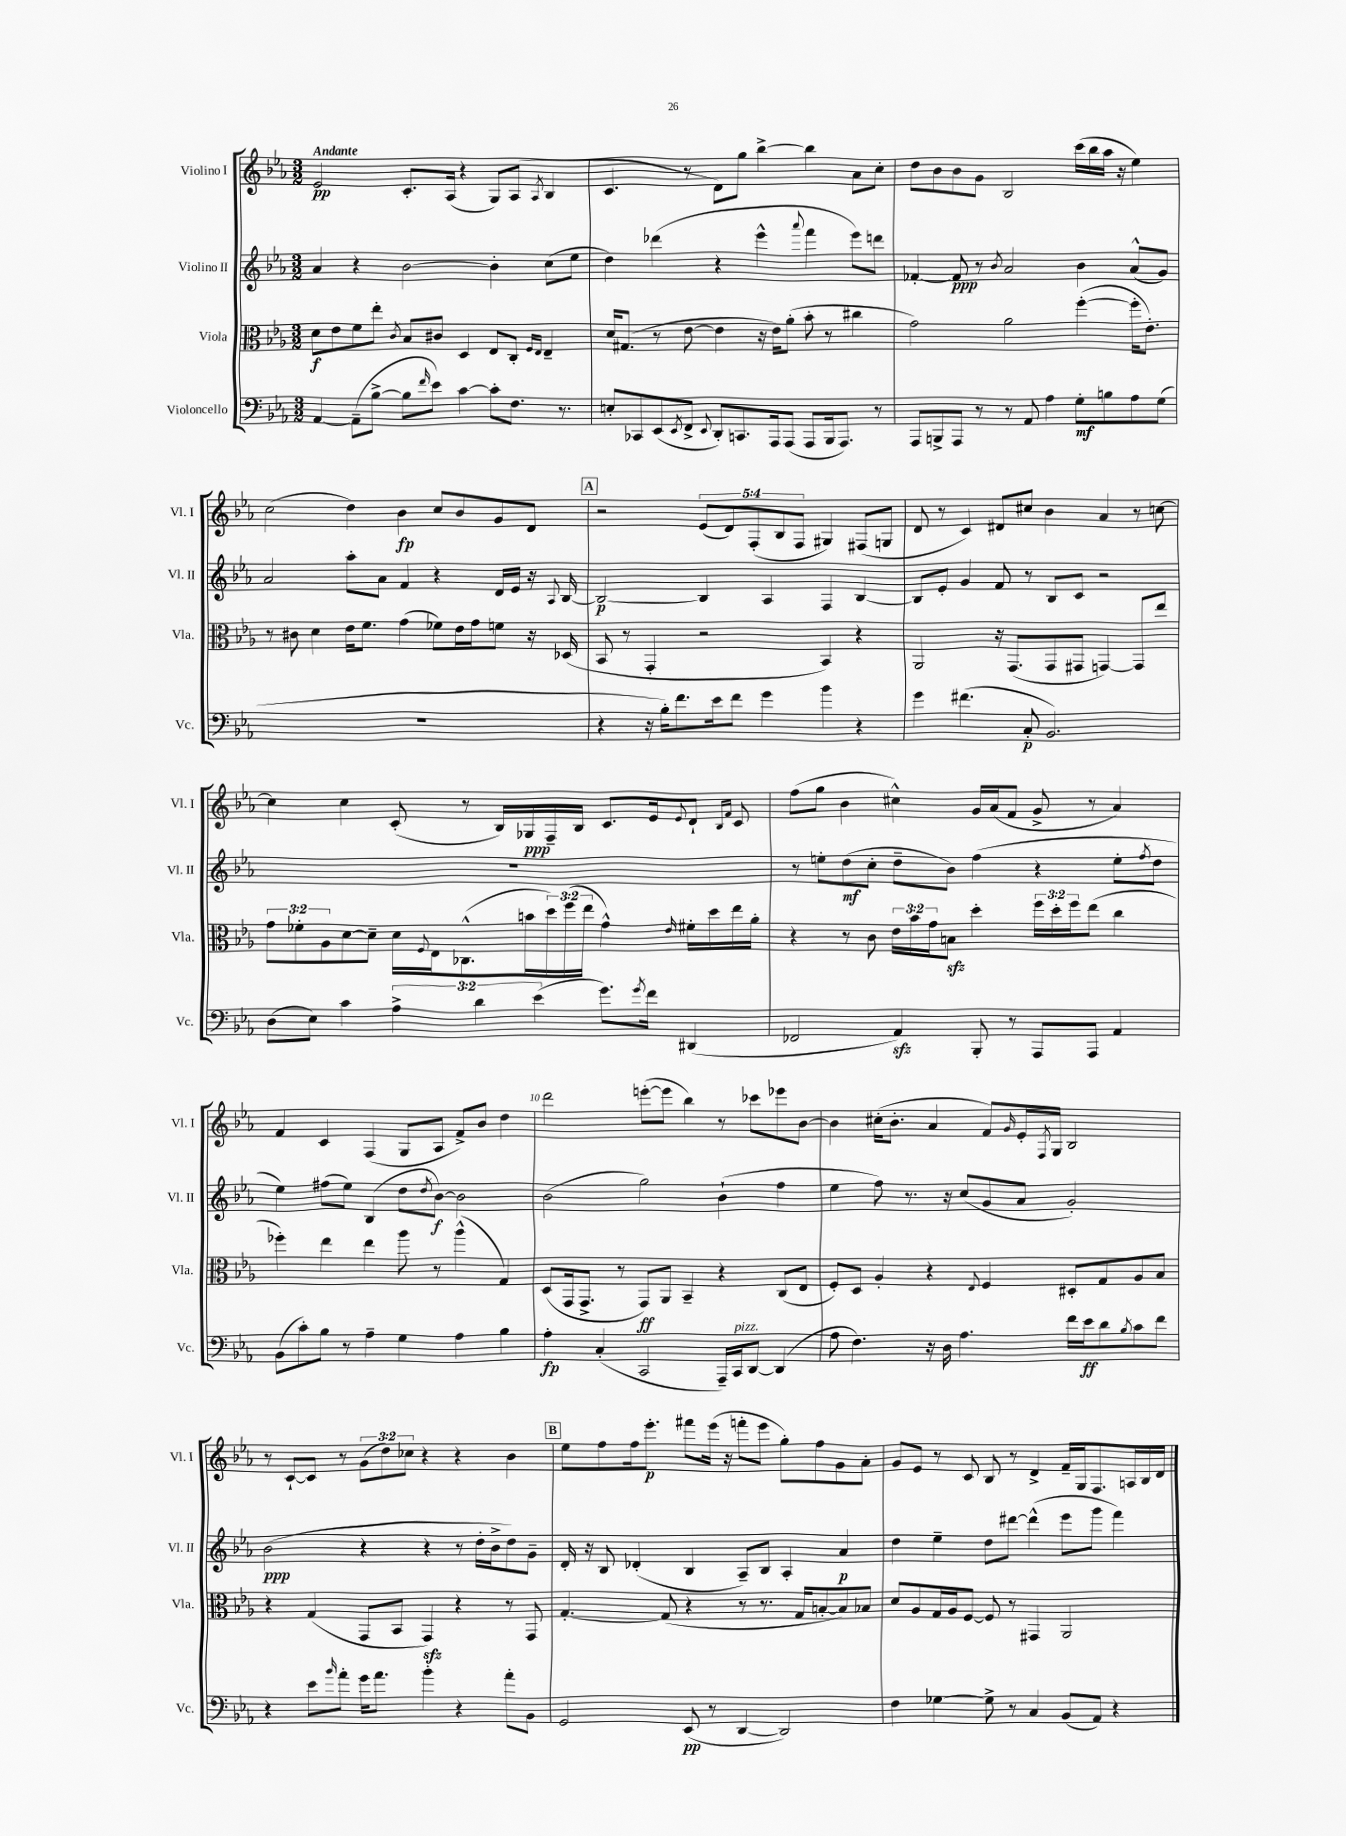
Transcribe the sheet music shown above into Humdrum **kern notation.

**kern	**dynam	**kern	**dynam	**kern	**dynam	**kern	**dynam
*part4	*part4	*part3	*part3	*part2	*part2	*part1	*part1
*staff4	*staff4	*staff3	*staff3	*staff2	*staff2	*staff1	*staff1
*I"Violoncello	*	*I"Viola	*	*I"Violino II	*	*I"Violino I	*
*I'Vc.	*	*I'Vla.	*	*I'Vl. II	*	*I'Vl. I	*
*clefF4	*	*clefC3	*	*clefG2	*	*clefG2	*
*k[b-e-a-]	*	*k[b-e-a-]	*	*k[b-e-a-]	*	*k[b-e-a-]	*
*M3/2	*	*M3/2	*	*M3/2	*	*M3/2	*
=1	=1	=1	=1	=1	=1	=1	=1
!	!	!	!	!	!	!LO:TX:a:B:t=Andante	!
[4AA-/	.	8d\L	f	4a-/	.	2e-/	pp
.	.	8e-\	.	.	.	.	.
(8AA-~\L]	.	8f\	.	4r	.	.	.
[8B-^\J	.	8ee-'\J	.	.	.	.	.
.	.	8qc/	.	.	.	.	.
8B-\L]	.	8B-/L	.	[2b-\	.	8.c'/L	.
16qqf/	.	.	.	.	.	.	.
8e-\J)	.	8c#X/J	.	.	.	.	.
.	.	.	.	.	.	(16A-/Jk	.
[4c\	.	4D/	.	.	.	4r	.
8c'\L]	.	8E-/L	.	4b-'\]	.	8G/L)	.
8.F\J	.	8C'/J	.	.	.	(8A-/J	.
.	.	16qqF/LL	.	.	.	.	.
.	.	16qqE-/JJ	.	.	.	8qA-/	.
.	.	4E-~/	.	(8cc\L	.	4B-/	.
8.r	.	.	.	.	.	.	.
.	.	.	.	8ee-\J	.	.	.
=2	=2	=2	=2	=2	=2	=2	=2
8En'/L	.	16d/KL	.	4dd\)	.	4.c/	.
.	.	(8.G#X/J	.	.	.	.	.
8CC-X/	.	.	.	.	.	.	.
(8EE-/	.	8r	.	(4ddd-X\	.	.	.
8qEE-/	.	.	.	.	.	.	.
8FF^/J	.	[8e-\	.	.	.	8r	.
8qqEE-/	.	.	.	.	.	.	.
8DD'/L)	.	4e-\]	.	4r	.	8d\L)	.
8.CCn/	.	.	.	.	.	8gg\J	.
.	.	16r	.	4eee-^^\	.	[4bb-^\	.
16AAA-/k	.	16e-\KL)	.	.	.	.	.
(8AAA-/J	.	(8a-'\J	.	.	.	.	.
.	.	.	.	8qqaaa-/	.	.	.
8AAA-/L	.	8b-'\	.	4fff\	.	4bb-\]	.
16BBB-/k	.	8r	.	.	.	.	.
8.AAA-/J)	.	.	.	.	.	.	.
.	.	4cc#X\	.	8eee-\L)	.	8a-\L	.
8r	.	.	.	8dddn\J	.	8cc'\J	.
=3	=3	=3	=3	=3	=3	=3	=3
8AAA-/L	.	2g\)	.	[4f-X'/	.	8dd\L	.
8BBBn^/	.	.	.	.	.	8b-\	.
8AAA-/J	.	.	.	8f-/]	ppp	8b-\	.
8r	.	.	.	8r	.	8g\J	.
.	.	.	.	8qb-/	.	.	.
8r	.	2a-\	.	2a-/	.	2B-/	.
8AA-/	.	.	.	.	.	.	.
4A-\	.	.	.	.	.	.	.
8G'\L	mf	([4ff'\	.	4b-\	.	(16ccc\LL	.
.	.	.	.	.	.	16bb-\	.
8Bn\	.	.	.	.	.	16aa-\JJ	.
.	.	.	.	.	.	16r	.
8A-\	.	16ff'\KL]	.	(8a-^^/L	.	4ee-\)	.
.	.	8.e-'\J)	.	.	.	.	.
(8G\J	.	.	.	8g/J)	.	.	.
!!LO:LB:g=z
=4	=4	=4	=4	=4	=4	=4	=4
1.r	.	8r	.	2a-/	.	(2cc\	.
.	.	8c#X\	.	.	.	.	.
.	.	4d\	.	.	.	.	.
.	.	16e-\KL	.	8aa-'\L	.	4dd\)	.
.	.	8.f\J	.	.	.	.	.
.	.	.	.	8a-\J	.	.	.
.	.	(4g\	.	4f/	.	4b-\	fp
.	.	8f-X\L)	.	4r	.	8cc/L	.
.	.	16e-\L	.	.	.	8b-/	.
.	.	16g\J	.	.	.	.	.
.	.	8fn\J	.	16d/LL	.	8g/	.
.	.	.	.	16e-/JJ	.	.	.
.	.	16r	.	16r	.	8d/J	.
.	.	.	.	8qqA-/	.	.	.
.	.	(16D-X/	.	[16B-/	.	.	.
!!LO:REH:place=s1:t=A
=5	=5	=5	=5	=5	=5	=5	=5
4r	.	8BB-/	.	2B-/_	p	2r	.
.	.	8r	.	.	.	.	.
16r	.	4GG'/	.	.	.	.	.
16B-'\KL)	.	.	.	.	.	.	.
8.f\	.	.	.	.	.	.	.
.	.	2r	.	4B-/]	.	(10e-/L	.
16e-\k	.	.	.	.	.	.	.
.	.	.	.	.	.	10d/)	.
8f\J	.	.	.	.	.	.	.
.	.	.	.	.	.	(10F'/	.
4g\	.	.	.	4A-/	.	.	.
.	.	.	.	.	.	10B-/	.
.	.	.	.	.	.	10F/J	.
4b-\	.	4BB-/)	.	4F/	.	4G#X/)	.
4r	.	4r	.	[4B-/	.	(8F#X/L	.
.	.	.	.	.	.	8Gn/J	.
=6	=6	=6	=6	=6	=6	=6	=6
4g\	.	2AA-/	.	8B-/L]	.	8d/	.
.	.	.	.	8e-'/J	.	8r	.
(4.f#X\	.	.	.	4g/	.	4c/)	.
.	.	16r	.	8f/	.	8d#X/L	.
.	.	(8.GG/L	.	.	.	.	.
8C'/	p	.	.	8r	.	8cc#X/J	.
2.BB-/)	.	8GG/	.	8B-/L	.	4b-\	.
.	.	8GG#X/J	.	8c/J	.	.	.
.	.	[4GGn/)	.	2r	.	4a-/	.
.	.	8GG/L]	.	.	.	8r	.
.	.	8ee-/J	.	.	.	[8ccn\	.
!!LO:LB:g=z
=7	=7	=7	=7	=7	=7	=7	=7
(8D\L	.	12g\L	.	1.r	.	4cc\]	.
.	.	12f-X'\	.	.	.	.	.
8E-\J)	.	.	.	.	.	.	.
.	.	12A-\	.	.	.	.	.
4c\	.	[8d\	.	.	.	4cc\	.
.	.	8d~\J]	.	.	.	.	.
6A-^\	.	16d\LL	.	.	.	(8c'/	.
.	.	8qqF/	.	.	.	.	.
.	.	16E-\J	.	.	.	.	.
.	.	(8.C-X^^\	.	.	.	8r	.
6d\	.	.	.	.	.	.	.
.	.	.	.	.	.	16B-/LL)	.
.	.	16bn\L	.	.	.	16G-X/	ppp
(6e-\	.	.	.	.	.	.	.
.	.	24dd\)	.	.	.	16F~/	.
.	.	(24ff\	.	.	.	.	.
.	.	.	.	.	.	16B-/JJ	.
.	.	24ee-\JJ	.	.	.	.	.
8.g\L)	.	4g^^\)	.	.	.	8.c/L	.
8qg/	.	.	.	.	.	.	.
16f\Jk	.	.	.	.	.	16e-/k	.
.	.	16qqe-/	.	.	.	8qqe-/	.
(4DD#X/	.	16f#X'\LL	.	.	.	8d`/J	.
.	.	16dd\	.	.	.	.	.
.	.	.	.	.	.	16qqB-/LL	.
.	.	.	.	.	.	16qqf/JJ	.
.	.	16ee-\	.	.	.	8c/	.
.	.	16a-'\JJ	.	.	.	.	.
=8	=8	=8	=8	=8	=8	=8	=8
2FF-X/	.	4r	.	8r	.	(8ff\L	.
.	.	.	.	8een'\L	.	8gg\J	.
.	.	8r	.	(8dd\	mf	4b-\	.
.	.	8c\	.	8cc'\J	.	.	.
4AA-zz/)	.	24e-\LL	.	8dd~\L	.	4cc#X^^\)	.
.	.	24b-\	.	.	.	.	.
.	.	24g\J	.	.	.	.	.
.	.	8Bnzz\J	.	8b-\J)	.	.	.
8BBB-'/	.	4dd'\	.	(4ff\	.	16g/LL	.
.	.	.	.	.	.	(16a-/J	.
8r	.	.	.	.	.	8f/J	.
8AAA-/L	.	24ff\LL	.	4r	.	8g^/	.
.	.	24dd'\	.	.	.	.	.
.	.	24ff\J	.	.	.	.	.
8AAA-/J	.	(8ee-\J	.	.	.	8r	.
4AA-/	.	4cc\	.	8ee'\L	.	4a-/)	.
.	.	.	.	8qff/	.	.	.
.	.	.	.	8dd\J	.	.	.
!!LO:LB:g=z
=9	=9	=9	=9	=9	=9	=9	=9
(8BB-\L	.	4ff-X'\)	.	4ee-\)	.	4f/	.
8c'\)	.	.	.	.	.	.	.
8B-\J	.	4ee-\	.	(8ff#X\L	.	4c/	.
8r	.	.	.	8ee-\J)	.	.	.
4A-~\	.	4ee-\	.	(4B-/	.	(4F/	.
4G\	.	8aa-\	.	8dd\L	.	8G/L	.
.	.	.	.	8qdd/	.	.	.
.	.	8r	.	[8b-\J)	f	8A-/J	.
4A-\	.	(4aa-^^\	.	2b-\]	.	8f^/L)	.
.	.	.	.	.	.	8b-/J	.
4B-\	.	4G/)	.	.	.	4dd\	.
=10	=10	=10	=10	=10	=10	=10	=10
4A-'\	fp	(8D/L	.	(2b-\	.	2ddd\	.
.	.	16GG/k	.	.	.	.	.
.	.	8.GG^/J	.	.	.	.	.
(4C'/	.	.	.	.	.	.	.
.	.	8r	.	.	.	.	.
2CC/	.	8GG/L)	ff	2gg\)	.	([8eeen'\L	.
.	.	8AA-/J	.	.	.	8eee\J]	.
.	.	4BB-~/	.	.	.	4bb-\)	.
16AAA-~/LL)	.	4r	.	(4b-`\	.	8r	.
!LO:TX:a:i:t=pizz.	!	!	!	!	!	!	!
16CC/J	.	.	.	.	.	.	.
[8DD/J	.	.	.	.	.	8ccc-X\L	.
(4DD/]	.	(8C/L	.	4ff\	.	8eee-X\	.
.	.	8E-/J	.	.	.	[8b-\J	.
=11	=11	=11	=11	=11	=11	=11	=11
8A-\	.	8F'/L)	.	4ee-\	.	4b-\]	.
4.F\)	.	8D/J	.	.	.	.	.
.	.	4A-'/	.	8ff\)	.	(16cc#X'\KL	.
.	.	.	.	.	.	8.b-'\J	.
.	.	.	.	8.r	.	.	.
16r	.	4r	.	.	.	4a-/	.
16D\	.	.	.	16r	.	.	.
4.A-\	.	.	.	(8cc/L	.	.	.
.	.	8qqE-/	.	.	.	.	.
.	.	4F/	.	8g/	.	8f/L)	.
.	.	.	.	.	.	16qqg/	.
.	.	.	.	8a-/J	.	16e-'/L	.
.	.	.	.	.	.	8qF/	.
.	.	.	.	.	.	16G/JJ	.
16f\LL	.	8D#X'/L	.	2g'/)	.	2B-/	.
16e-\J	ff	.	.	.	.	.	.
8d\	.	8G/	.	.	.	.	.
8qB-/	.	.	.	.	.	.	.
8c\	.	8A-/	.	.	.	.	.
8f\J	.	8B-/J	.	.	.	.	.
!!LO:LB:g=z
=12	=12	=12	=12	=12	=12	=12	=12
4r	.	4r	.	(2b-\	ppp	8r	.
.	.	.	.	.	.	[8c`/L	.
8e-\L	.	(4G/	.	.	.	8c/J]	.
16qqb-/	.	.	.	.	.	.	.
8a-'\J	.	.	.	.	.	8r	.
16g\KL	.	8GG/L	.	4r	.	(12g\L	.
8.a-\J	.	.	.	.	.	.	.
.	.	.	.	.	.	12dd\)	.
.	.	8BB-/J	.	.	.	.	.
.	.	.	.	.	.	12cc-X\J	.
4b-'\	.	4GGzz/)	.	4r	.	4r	.
4r	.	4r	.	8r	.	4r	.
.	.	.	.	16dd'\LL	.	.	.
.	.	.	.	16b-^\J	.	.	.
8a-'\L	.	8r	.	8dd\)	.	4b-\	.
8BB-\J	.	8GG/	.	8g~\J	.	.	.
!!LO:REH:place=s1:t=B
=13	=13	=13	=13	=13	=13	=13	=13
2GG/	.	[4.G'/	.	16d'/	.	8ee-\L	.
.	.	.	.	16r	.	.	.
.	.	.	.	8B-/	.	8ff\	.
.	.	.	.	(4d-X'/	.	16ff\k	.
.	.	.	.	.	.	8.eee-'\J	p
.	.	(8G/]	.	.	.	.	.
(8EE-/	pp	4r	.	4B-/	.	8fff#X\L	.
8r	.	.	.	.	.	(16eee-\Jk	.
.	.	.	.	.	.	16r	.
[4DD/	.	8r	.	8A-~/L)	.	8fffn'\L	.
.	.	8.r	.	8B-/J	.	8eee-\J	.
2DD/])	.	.	.	4A-'/	.	8gg'\L)	.
.	.	16G/KL	.	.	.	.	.
.	.	[8Bn'/	.	.	.	8ff\	.
.	.	8B/])	.	4a-/	p	8g\	.
.	.	8B-X/J	.	.	.	8a-'\J	.
=14	=14	=14	=14	=14	=14	=14	=14
4F\	.	8d/L	.	4dd\	.	8g/L	.
.	.	8A-/	.	.	.	8e-/J	.
[4G-X\	.	16G/L	.	4ee-~\	.	8r	.
.	.	16A-/J	.	.	.	.	.
.	.	[8F/J	.	.	.	8c/	.
8G-^\]	.	8F/]	.	8dd\L	.	8B-/	.
8r	.	8r	.	[8ddd#X\J	.	8r	.
4C/	.	4GG#X/	.	(4ddd#^^\]	.	4d^/	.
(8BB-/L	.	2AA-/	.	8eee-\L	.	16f~/LL	.
.	.	.	.	.	.	16G/J	.
8AA-/J)	.	.	.	8ggg\J	.	8.F/	.
4r	.	.	.	4fff\)	.	.	.
.	.	.	.	.	.	16An/L	.
.	.	.	.	.	.	16B-/	.
.	.	.	.	.	.	16d/JJ	.
==	==	==	==	==	==	==	==
*-	*-	*-	*-	*-	*-	*-	*-
